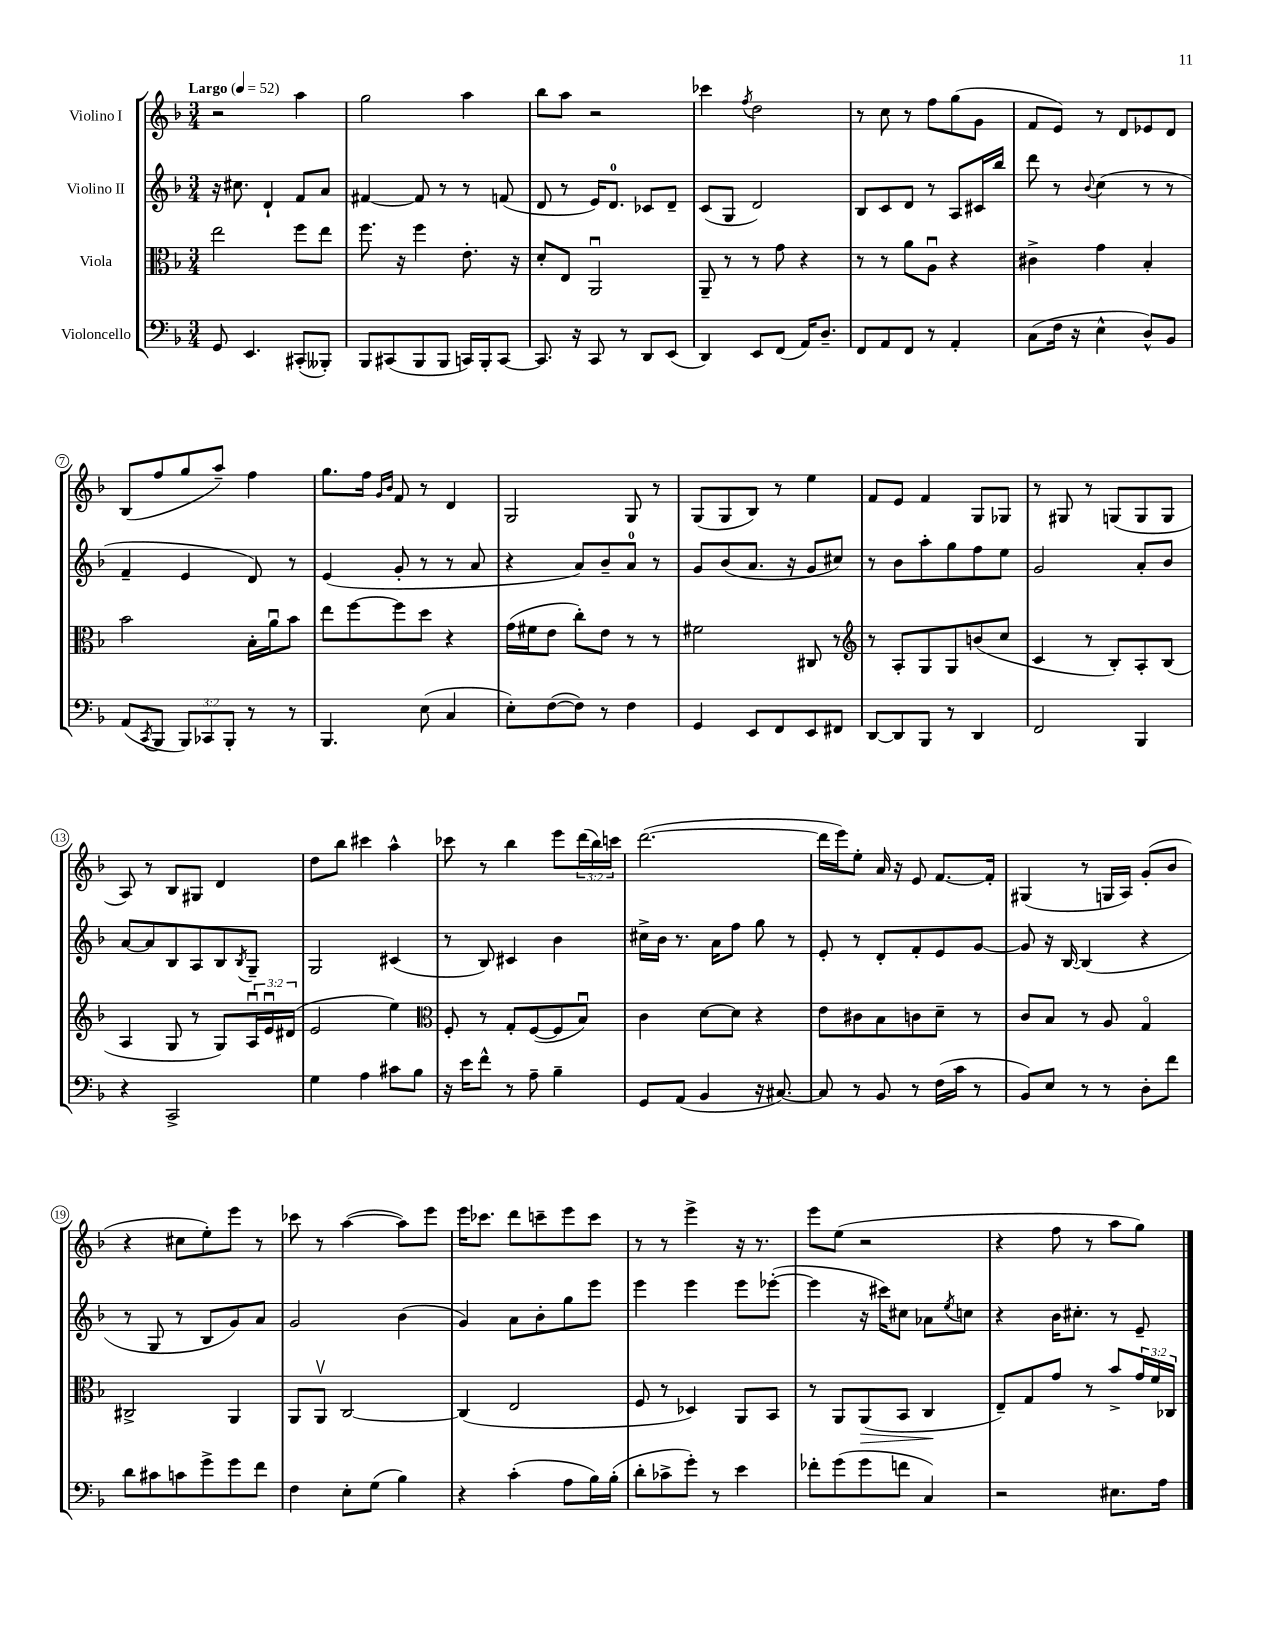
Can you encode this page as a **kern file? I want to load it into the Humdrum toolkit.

**kern	**kern	**dynam	**kern	**kern
*part4	*part3	*part3	*part2	*part1
*staff4	*staff3	*staff3	*staff2	*staff1
*I"Violoncello	*I"Viola	*	*I"Violino II	*I"Violino I
*clefF4	*clefC3	*	*clefG2	*clefG2
*k[b-]	*k[b-]	*	*k[b-]	*k[b-]
*M3/4	*M3/4	*	*M3/4	*M3/4
*MM52	*MM52	*	*MM52	*MM52
=1	=1	=1	=1	=1
!	!	!	!	!LO:TX:a:B:t=Largo
8GG/	2ee\	.	16r	2r
.	.	.	8.cc#X\	.
4.EE/	.	.	.	.
.	.	.	4d`/	.
(8CC#X'/L	8ff\L	.	8f/L	4aa\
8BBB--X'/J)	8ee\J	.	8a/J	.
=2	=2	=2	=2	=2
8BBB-/L	8.ff\	.	[4f#X/	2gg\
(8CC#X/	.	.	.	.
.	16r	.	.	.
8BBB-/	4ff\	.	8f#/]	.
8BBB-/J	.	.	8r	.
16CCn/LL)	8.e'\	.	8r	4aa\
16BBB-'/J	.	.	.	.
[8CC/J	.	.	(8fn/	.
.	16r	.	.	.
=3	=3	=3	=3	=3
8.CC/]	8d'/L	.	8d/	8bb-\L
.	8E/J	.	8r	8aa\J
16r	.	.	.	.
8CC/	2AAu/	.	16e/KL)	2r
.	.	.	8.d/J	.
8r	.	.	.	.
8DD/L	.	.	8c-X/L	.
(8EE/J	.	.	8d~/J	.
=4	=4	=4	=4	=4
4DD/)	8AA~/	.	(8c/L	4ccc-X\
.	8r	.	8G/J	.
.	.	.	.	8qff/
8EE/L	8r	.	2d/)	2dd\
(8FF/J	8g\	.	.	.
16AA/KL)	4r	.	.	.
8.D~/J	.	.	.	.
=5	=5	=5	=5	=5
8FF/L	8r	.	8B-/L	8r
8AA/	8r	.	8c/	8cc\
8FF/J	8a\L	.	8d/J	8r
8r	8Au\J	.	8r	8ff\L
4AA'/	4r	.	8A/L	(8gg\
.	.	.	16c#X/L	8g\J
.	.	.	16bb-/JJ	.
=6	=6	=6	=6	=6
(8C\L	4c#X^\	.	8ddd\	8f/L
16F\Jk	.	.	8r	8e/J)
16r	.	.	.	.
.	.	.	8qqb-/	.
4E^^\	4g\	.	(4cc\	8r
.	.	.	.	8d/L
8D^^/L)	4B-'/	.	8r	8e-X/
8BB-/J	.	.	8r	8d/J
!!LO:LB:g=z
=7	=7	=7	=7	=7
(8AA/L	2b-\	.	4f~/	(8B-/L
8qCC/	.	.	.	.
8BBB-/J	.	.	.	8ff/
12BBB-/L)	.	.	4e/	8gg/
12CC-X/	.	.	.	.
.	.	.	.	8aa~/J)
12BBB-'/J	.	.	.	.
8r	16B-'\LL	.	8d/)	4ff\
.	16au\J	.	.	.
8r	8b-\J	.	8r	.
=8	=8	=8	=8	=8
4.BBB-/	8ee\L	.	(4e/	8.gg\L
.	[8ff\	.	.	.
.	.	.	.	16ff\Jk
.	.	.	.	16qqg/LL
.	.	.	.	16qqb-/JJ
.	8ff\]	.	8g'/	8f/
(8E\	8dd\J	.	8r	8r
4C/	4r	.	8r	4d/
.	.	.	8a/	.
=9	=9	=9	=9	=9
8E'\L)	(16g\LL	.	4r	2G/
.	16f#X\J	.	.	.
([8F\	8e\J	.	.	.
8F\J])	8cc'\L)	.	8a/L)	.
8r	8e\J	.	8b-~/	.
4F\	8r	.	8a/J	8G/
.	8r	.	8r	8r
=10	=10	=10	=10	=10
4GG/	2f#X\	.	8g/L	(8G/L
.	.	.	(8b-/	8G/
8EE/L	.	.	8.a/J	8B-/J)
8FF/	.	.	.	8r
.	.	.	16r	.
8EE/	8C#X/	.	8g/L	4ee\
8FF#X/J	8r	.	8cc#X/J)	.
=11	=11	=11	=11	=11
*	*clefG2	*	*	*
[8DD/L	8r	.	8r	8f/L
8DD/]	8A'/L	.	8b-\L	8e/J
8BBB-/J	8G/	.	8aa'\	4f/
8r	8G/	.	8gg\	.
4DD/	(8bn/	.	8ff\	8G/L
.	8cc/J	.	8ee\J	8G-X/J
=12	=12	=12	=12	=12
2FF/	4c/	.	2g/	8r
.	.	.	.	8G#X/
.	8r	.	.	8r
.	8B-'/L)	.	.	(8Gn/L
4BBB-/	8A'/	.	8a'/L	8G/
.	(8B-/J	.	8b-/J	8G/J
!!LO:LB:g=z
=13	=13	=13	=13	=13
4r	4A/	.	[8a/L	8A/)
.	.	.	8a/]	8r
2CC^/	8G/	.	8B-/	8B-/L
.	8r	.	8A/	8G#X/J
.	8G/L)	.	8B-/	4d/
.	.	.	8qB-/	.
.	24Au/L	.	8G~/J	.
.	24eu/	.	.	.
.	(24d#X/JJ	.	.	.
=14	=14	=14	=14	=14
4G\	2e/	.	2G/	8dd\L
.	.	.	.	8bb-\J
4A\	.	.	.	4ccc#X\
8c#X\L	4ee\)	.	(4c#X/	4aa^^\
8B-\J	.	.	.	.
=15	=15	=15	=15	=15
*	*clefC3	*	*	*
16r	8F'/	.	8r	8ccc-X\
16e\KL	.	.	.	.
8f^^\J	8r	.	8B-/)	8r
8r	8G'/L	.	4c#X/	4bb-\
8A~\	([8F/	.	.	.
4B-~\	8F/]	.	4b-\	8eee\L
.	8B-u/J)	.	.	(24ddd\L
.	.	.	.	24bb-\)
.	.	.	.	24cccn\JJ
=16	=16	=16	=16	=16
8GG/L	4c\	.	16cc#X^\LL	([2.ddd\
.	.	.	16b-\JJ	.
(8AA/J	.	.	8.r	.
4BB-/	[8d\L	.	.	.
.	.	.	16a\KL	.
.	8d\J]	.	8ff\J	.
16r	4r	.	8gg\	.
[8.C#X/)	.	.	.	.
.	.	.	8r	.
=17	=17	=17	=17	=17
8C#/]	8e\L	.	8e'/	16ddd\LL]
.	.	.	.	16eee\J)
8r	8c#X\	.	8r	8ee'\J
8BB-/	8B-\	.	8d'/L	16a/
.	.	.	.	16r
8r	8cn\	.	8f'/	8e/
(16F\LL	8d~\J	.	8e/	[8.f/L
16c\JJ	.	.	.	.
8r	8r	.	[8g/J	.
.	.	.	.	16f'/Jk]
=18	=18	=18	=18	=18
8BB-/L)	8c/L	.	8g/]	(4G#X/
8E/J	8B-/J	.	16r	.
.	.	.	[16B-/	.
8r	8r	.	(4B-/]	8r
8r	8A/	.	.	16Gn/LL
.	.	.	.	16A/JJ)
8D'\L	4G/	.	4r	(8g'/L
8f\J	.	.	.	8b-/J
!!LO:LB:g=z
=19	=19	=19	=19	=19
8d\L	2C#X^/	.	8r	4r
8c#X\	.	.	8G/	.
8cn\	.	.	8r	8cc#X\L
8g^\	.	.	8B-/L	8ee'\)
8g\	4AA/	.	8g/)	8eee\J
8f\J	.	.	8a/J	8r
=20	=20	=20	=20	=20
4F\	8AA/L	.	2g/	8ccc-X\
.	8AAv/J	.	.	8r
8E'\L	[2C/	.	.	([4aa\
(8G\J	.	.	.	.
4B-\)	.	.	(4b-\	8aa\L])
.	.	.	.	8eee\J
=21	=21	=21	=21	=21
4r	(4C/]	.	4g/)	16eee\KL
.	.	.	.	8.ccc-X\J
(4c'\	2E/	.	8a\L	8ddd\L
.	.	.	8b-'\	8cccn~\
8A\L	.	.	8gg\	8eee\
16B-\L)	.	.	8eee\J	8ccc\J
(16B-'\JJ	.	.	.	.
=22	=22	=22	=22	=22
8d'\L	8F/	.	4eee\	8r
8c-X^\	8r	.	.	8r
8g'\J)	4D-X/)	.	4eee\	4eee^\
8r	.	.	.	.
4e\	8AA/L	.	8eee\L	16r
.	.	.	.	8.r
.	8BB-/J	.	([8eee-X'\J	.
=23	=23	=23	=23	=23
8f-X'\L	8r	.	4eee-\]	8eee\L
(8g\	8AA/L	.	.	(8ee\J
!	!	!LO:HP:b	!	!
8g\	(8AA/	>	16r	2r
.	.	.	16ccc#X\KL)	.
8fn\J	8BB-/J	.	8cc#X\J	.
4C/)	4C/	.	8a-X\L	.
.	.	.	8qee/	.
.	.	.	8ccn\J	.
.	.	]	.	.
=24	=24	=24	=24	=24
2r	8E~/L)	.	4r	4r
.	8G/	.	.	.
.	8g/J	.	16b-\KL	8ff\
.	.	.	8.cc#X'\J	.
.	8r	.	.	8r
8.E#X\L	8b-^/L	.	8r	8aa\L
.	24g/L	.	8e~/	8gg\J)
.	24f/	.	.	.
16A\Jk	.	.	.	.
.	24C-X/JJ	.	.	.
==	==	==	==	==
*-	*-	*-	*-	*-
